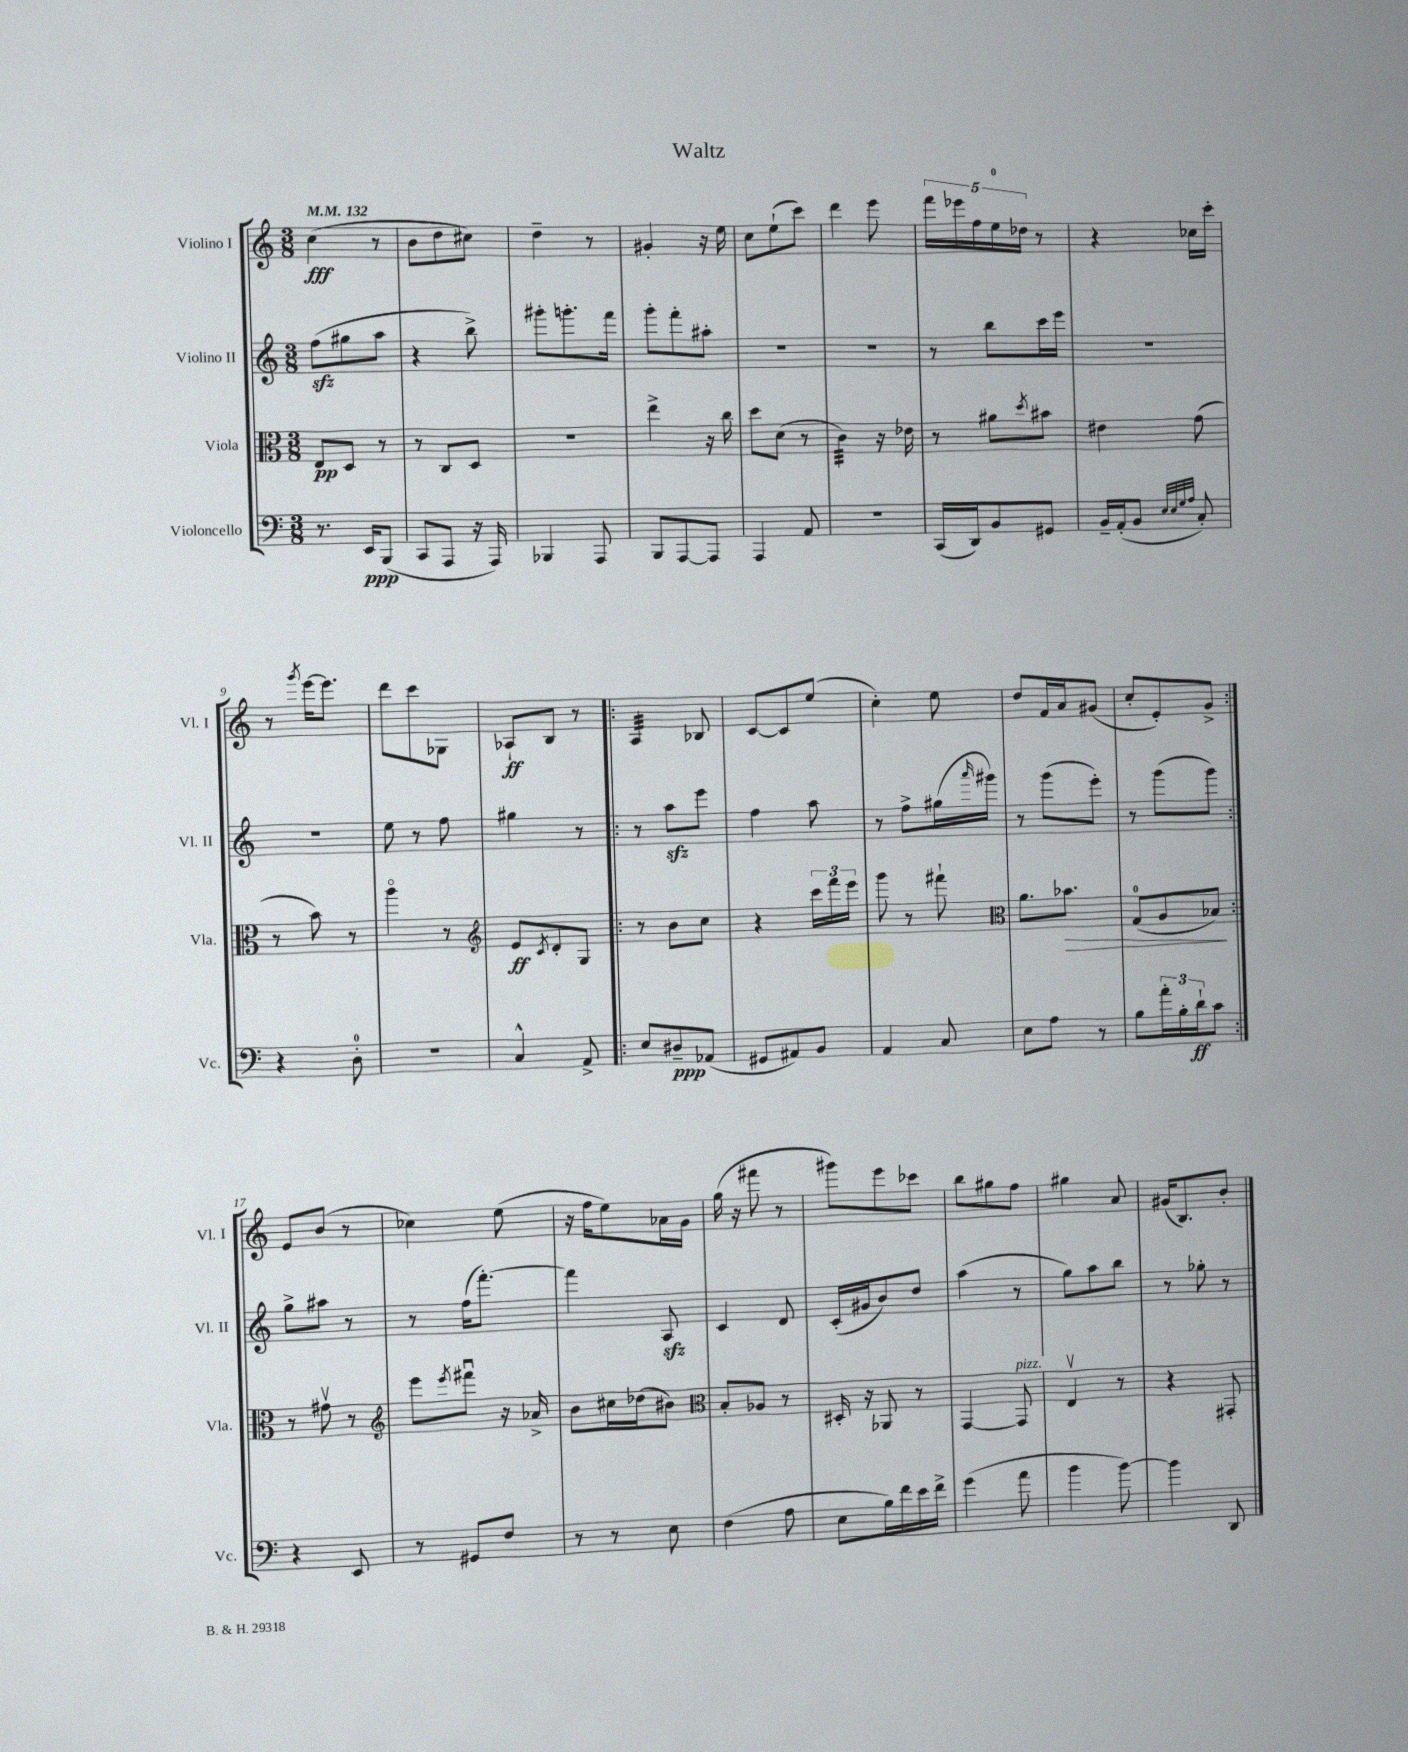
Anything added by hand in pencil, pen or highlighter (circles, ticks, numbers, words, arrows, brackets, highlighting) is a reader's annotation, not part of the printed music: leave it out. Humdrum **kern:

**kern	**kern	**kern	**kern
*staff4	*staff3	*staff2	*staff1
*clefF4	*clefC3	*clefG2	*clefG2
*k[]	*k[]	*k[]	*k[]
*M3/8	*M3/8	*M3/8	*M3/8
*MM132	*MM132	*MM132	*MM132
8.r	8E	(8ff	(4cc
.	8D	8gg#	.
16EE	.	.	.
(8BBB	8r	8aa	8r
=	=	=	=
8CC	8r	4r	8b
8AAA	8C	.	8dd
16r	8D	8bb^)	8cc#)
16AAA)	.	.	.
=	=	=	=
4BBB-	4.r	8ggg#'	4dd~
.	.	8.ggg'	.
8AAA	.	.	8r
.	.	16fff	.
=	=	=	=
8BBB	4ee^	8ggg'	4g#'
[8AAA	.	8fff'	.
8AAA]	16r	8aa#'	16r
.	16cc	.	16ee
=	=	=	=
4AAA	8dd	4.r	8cc
.	(8d	.	(8ee`
8AA	8r	.	8ccc)
=	=	=	=
4.r	4c)	4.r	4ddd
.	16r	.	8eee
.	16e-	.	.
=	=	=	=
(16CC	8r	8r	20fff
.	.	.	20eee-
16DD)	.	.	.
.	.	.	20ff
8BB	8a#	8bb	.
.	.	.	20ee
.	.	.	20dd-
.	8qdd	.	.
8GG#	8b#	16ccc	8r
.	.	16eee	.
=	=	=	=
16BB~	4e#	4.r	4r
(16AA'	.	.	.
8BB	.	.	.
32qqE	.	.	.
32qqE	.	.	.
32qqG	.	.	.
32qqA	.	.	.
8C')	(8g	.	16cc-
.	.	.	16ccc'
=	=	=	=
4r	8r	4.r	8r
.	.	.	8qggg
.	8b)	.	[16eee
.	.	.	8.eee]
8D'	8r	.	.
=	=	=	=
4.r	4aao	8ee	8ddd
.	.	8r	8ccc
.	8r	8ff	8G-
=	=	=	=
*	*clefG2	*	*
4C^^	8e	4gg#	8A-`
.	8qc	.	.
.	8d'	.	8B
8AA^	8G	8r	8r
=!|:	=!|:	=!|:	=!|:
8E	8r	8r	4A
8D#~	8b	8aa	.
(8AA-	8cc	8eee	8B-
=	=	=	=
8GG#	4r	4ff	[8c
8AA#)	.	.	8c]
8BB	24ccc	8aa	(8ee
.	24fff	.	.
.	24eee	.	.
=	=	=	=
4AA	8ggg	8r	4cc')
.	8r	8ff^	.
8C	8fff#`	(16gg#	8ee
.	.	16qqaaa	.
.	.	16ggg#)	.
=	=	=	=
*	*clefC3	*	*
8E	8.a	8r	8dd
8A	.	(8ggg	16f
.	8.b-	.	16a
8r	.	8eee')	(8g#
=	=	=	=
8B	(8G	8r	8cc'
24a'	8A	(8ggg	8e')
24B'	.	.	.
24d`	.	.	.
8c	8B-)	8ggg)	8g^
=:|!	=:|!	=:|!	=:|!
4r	8r	8gg^	8e
.	8g#v	8aa#	(8b
8EE	8r	8r	8r
=	=	=	=
*	*clefG2	*	*
8r	8eee	8r	4cc-)
.	8qeee	.	.
8GG#	8fff#u	(16ff	.
.	.	[8.fff')	.
8F	16r	.	(8ee
.	16a-^	.	.
=	=	=	=
8r	8b	4fff]	16r
.	.	.	16ff
8r	16cc#	.	8ee)
.	(16dd-	.	.
8E	8b#)	8A	16a-
.	.	.	16g
=	=	=	=
*	*clefC3	*	*
(4F	8B'	4c	(16gg
.	.	.	16r
.	8A-	.	8fff#
8A	8r	8d	8r
=	=	=	=
8E	16D#'	(16c'	8ggg#)
.	16r	16g#	.
16B)	8AA-	8b)	8eee
16f	.	.	.
16e	8r	8dd	8ccc-
16f^	.	.	.
=	=	=	=
(4g	[4GG	(4aa	8bb
.	.	.	8gg#
8a	8GG]	8r	8ff
=	=	=	=
4b	4Ev	8gg)	4gg#
.	.	8aa	.
[8b)	8r	8bb	8a
=	=	=	=
4b]	4r	8r	(16g#
.	.	.	8.B)
.	.	8gg-'	.
8DD	8GG#'	8r	8b'
==	==	==	==
*-	*-	*-	*-
